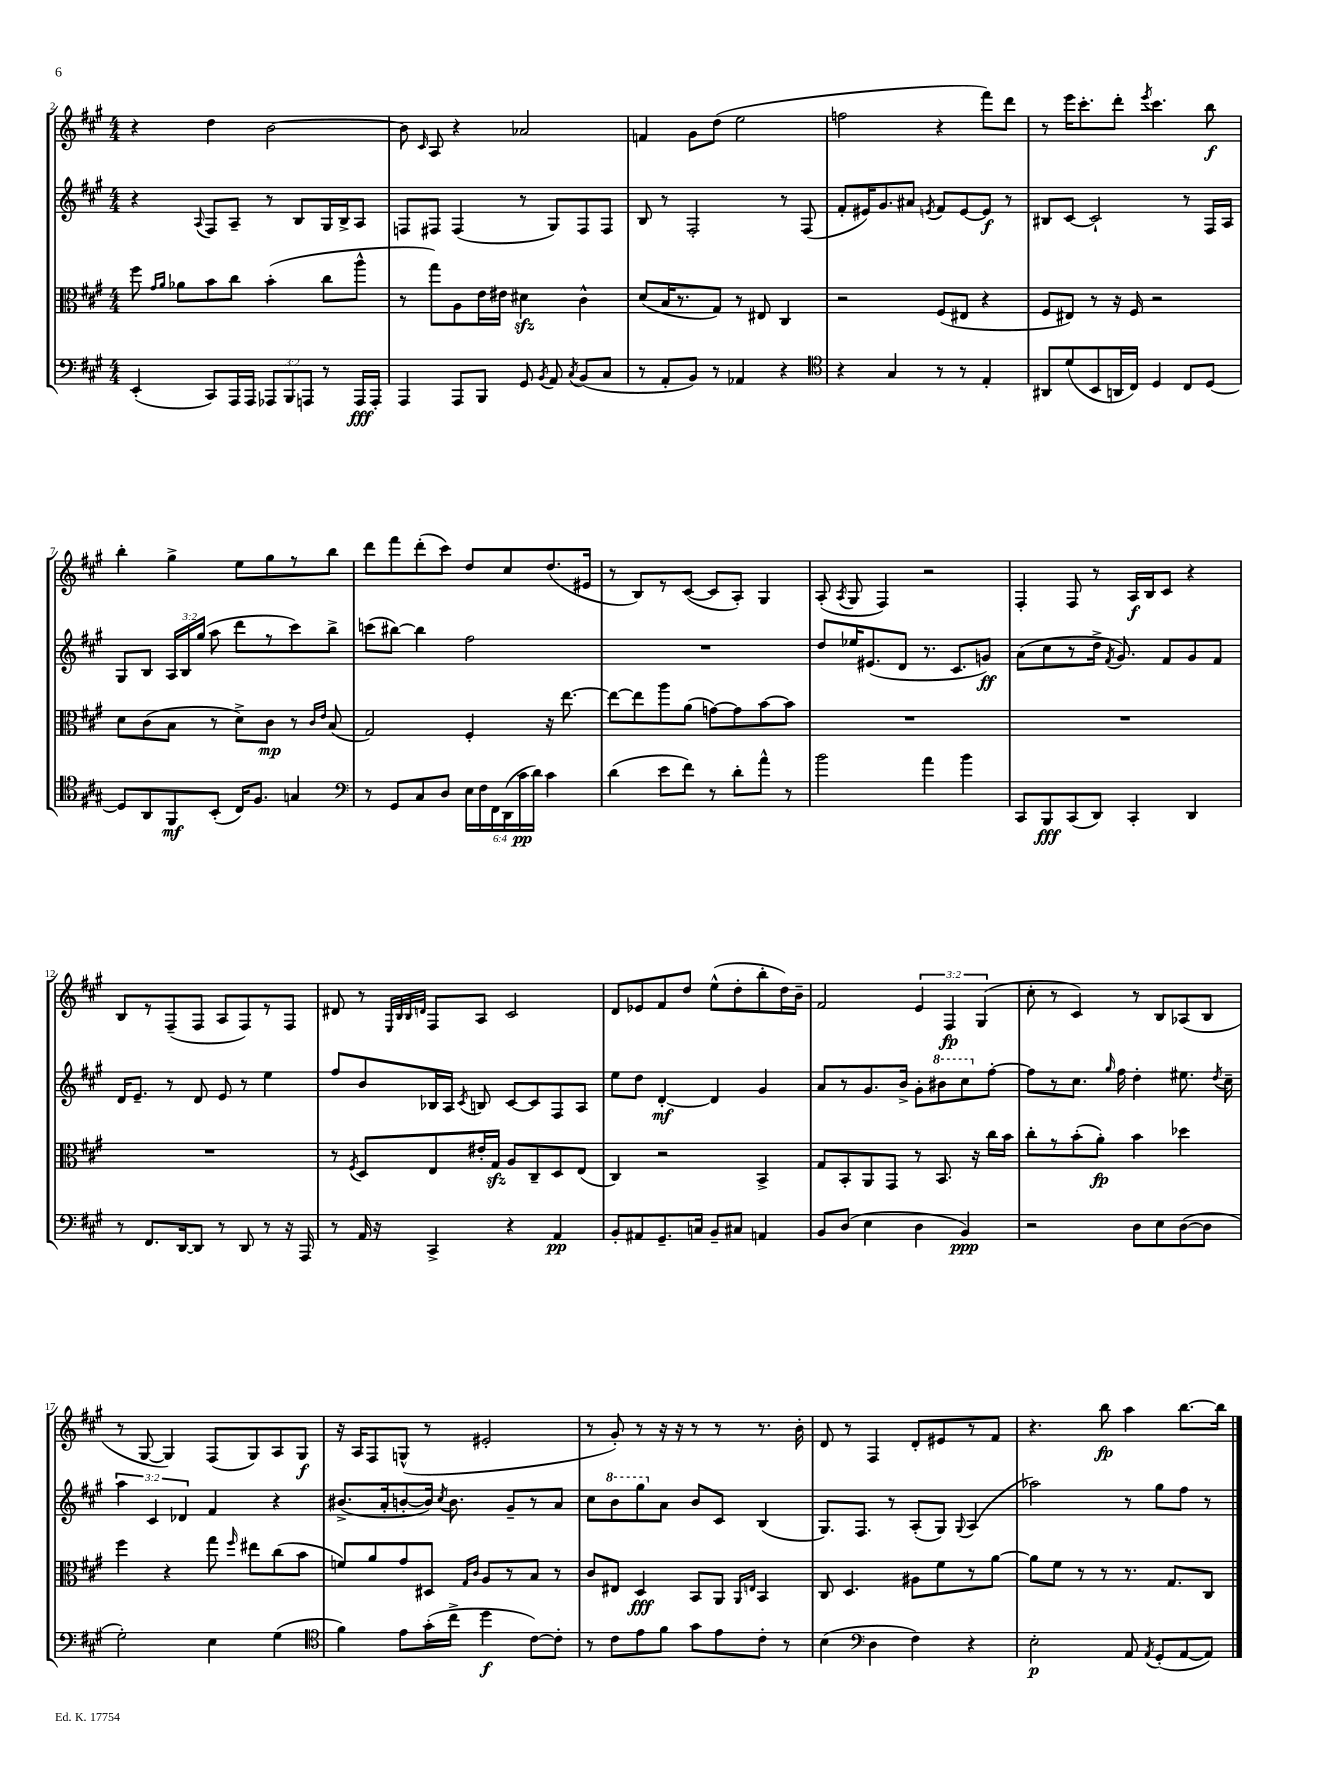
<<
\new StaffGroup <<
\new Staff = "s0" {
    \clef treble \key a \major \numericTimeSignature \time 4/4 \override Staff.TupletNumber.text = #tuplet-number::calc-fraction-text
    \autoBeamOff r4 d''4 b'2~ |
    b'8 \grace { cis'16 } a8 r4 aes'2 |
    f'4 gis'8[ d''8]( e''2 |
    f''2 r4 fis'''8[) d'''8] |
    r8 e'''16[ cis'''8.-. d'''8]-. \acciaccatura { e'''8 } cis'''4. b''8\f |
    b''4-. gis''4-> e''8[ gis''8 r8 b''8] |
    d'''8[ fis'''8 d'''8-.( cis'''8]) d''8[ cis''8 d''8.( eis'16] |
    r8 b8[) r8 cis'8]~( cis'8[ a8]-.) gis4 |
    a8-.( \acciaccatura { a8 } gis8 fis4) r2 |
    fis4-. fis8 r8 a16[\f b16 cis'8] r4 |
    b8[ r8 fis8--( fis8] a8[ fis8) r8 fis8] |
    dis'8 r8 \grace { e32[ b32 b32 d'32] } fis8[ a8] cis'2 |
    d'8[ ees'8 fis'8 d''8] e''8[-^( d''8-. b''8-. d''16) b'16]-- |
    fis'2 \tuplet 3/2 { e'4 fis4\fp gis4( } |
    cis''8-. r8 cis'4) r8 b8[ aes8( b8] |
    r8 gis8~ gis4) fis8[( gis8) a8 gis8]\f |
    r16 a16[ fis8 g8]-^( r8 eis'2-. |
    r8 gis'8-.) r8 r16 r16 r8 r8 r8. b'16-. |
    d'8 r8 fis4 d'8[-. eis'8 r8 fis'8] |
    r4. b''8\fp a''4 b''8.[~ b''16] \bar "|." |
}
\new Staff = "s1" {
    \clef treble \key a \major \numericTimeSignature \time 4/4 \override Staff.TupletNumber.text = #tuplet-number::calc-fraction-text
    \autoBeamOff r4 \appoggiatura { a8 } fis8[ a8]-- r8 b8[ gis16 b16-> a8] |
    f8[ fis8] fis4( r8 gis8[) fis8 fis8] |
    b8 r8 fis2-. r8 fis8( |
    fis'8[-. eis'16) gis'8. ais'8] \acciaccatura { e'8 } fis'8[ e'8~ e'8]\f r8 |
    bis8[ cis'8]~ cis'2-! r8 fis16[ a16] |
    gis8[ b8] \tuplet 3/2 { a16[ b16 gis''16]( } a''8 d'''8[ r8 cis'''8) b''8]-> |
    c'''8[( bis''8]~) bis''4 fis''2 |
    R1 |
    d''8[ ees''16 eis'8.( d'8] r8. cis'8.[ g'8]\ff) |
    a'8[( cis''8 r8 d''16]-> \acciaccatura { fis'8 } gis'8.) fis'8[ gis'8 fis'8] |
    d'16[ e'8.]-- r8 d'8 e'8 r8 e''4 |
    fis''8[ b'8 bes16 a16] \acciaccatura { cis'8 } b8 cis'8[~ cis'8 fis8 a8] |
    e''8[ d''8] d'4~-.\mf d'4 gis'4 |
    a'8[ r8 gis'8. b'16]-> gis'8[-. \ottava #1 bis''8 cis'''8 \ottava #0 fis''8]~-. |
    fis''8[ r8 cis''8.] \grace { gis''16 } fis''16 d''4-. eis''8. \acciaccatura { d''8 } cis''16-- |
    \tuplet 3/2 { a''4 cis'4 des'4 } fis'4 r4 |
    bis'8.[->( a'16-. b'8~-. b'16]) \acciaccatura { cis''8 } b'8. gis'8[-- r8 a'8] |
    cis''8[ \ottava #1 b''8 gis'''8 \ottava #0 a'8] b'8[ cis'8] b4( |
    gis8.[) fis8.] r8 a8[-.( gis8]) \appoggiatura { gis8 } a4( |
    aes''2) r8 gis''8[ fis''8] r8 \bar "|." |
}
\new Staff = "s2" {
    \clef alto \key a \major \numericTimeSignature \time 4/4
    \autoBeamOff fis''8 \grace { gis'16[ a'16] } aes'8[ b'8 cis''8] b'4-.( cis''8[ a''8]-^ |
    r8 gis''8[) a8 e'16 eis'16] dis'4\sfz cis'4-^ |
    d'8[( b16 r8. gis8]) r8 eis8 cis4 |
    r2 fis8[( eis8] r4 |
    fis8[ eis8]) r8 r16 fis16 r2 |
    d'8[ cis'8( b8] r8 d'8[->) cis'8]\mp r8 \grace { cis'16[ e'16] } b8( |
    gis2) fis4-. r16 e''8.~ |
    e''8[~ e''8 a''8 a'8]( g'8[~) g'8 b'8~ b'8] |
    R1 |
    R1 |
    R1 |
    r8 \acciaccatura { fis8 } d8[ e8 eis'16-. gis16]\sfz a8[ cis8-- d8 e8]( |
    cis4) r2 b,4-> |
    gis8[ b,8-. a,8 gis,8] r8 b,8. r16 cis''16[ b'16] |
    cis''8[-. r8 b'8-.( a'8]-.\fp) b'4 des''4 |
    fis''4 r4 gis''8 \grace { fis''16 } eis''8[ cis''8( b'8] |
    f'8[) a'8 gis'8 dis8] \grace { gis16[ cis'16] } a8[ r8 b8] r8 |
    cis'8[ eis8] d4\fff b,8[ a,8] \grace { a,16[ e16] } b,4 |
    cis8 d4. ais8[ fis'8 r8 a'8]~ |
    a'8[ fis'8] r8 r8 r8. gis8.[ cis8] \bar "|." |
}
\new Staff = "s3" {
    \clef bass \key a \major \numericTimeSignature \time 4/4 \override Staff.TupletNumber.text = #tuplet-number::calc-fraction-text
    \autoBeamOff e,4-.( cis,8[) a,,16 a,,16] \tuplet 3/2 { aes,,8[ b,,8 a,,8] } r8 a,,16[\fff a,,16]-. |
    a,,4 a,,8[ b,,8] gis,8 \acciaccatura { b,8 } a,8 \acciaccatura { cis8 } b,8[( cis8] |
    r8 a,8[-. b,8]) r8 aes,4 r4 |
    \clef tenor r4 gis4 r8 r8 e4-. |
    ais,8[ d'8( b,8 a,16 cis16]) d4 cis8[ d8]~ |
    d8[ a,8 fis,8\mf b,8]-.( cis16[) fis8.] g4 |
    \clef bass r8 gis,8[ cis8 d8] \tuplet 6/4 { e16[ fis16 fis,16 d,16( cis'16\pp d'16]) } cis'4 |
    d'4( e'8[ fis'8]) r8 d'8[-. a'8]-^ r8 |
    b'2 a'4 b'4 |
    cis,8[ b,,8\fff cis,8( d,8]) cis,4-. d,4 |
    r8 fis,8.[ d,16~ d,8] r8 d,8 r8 r16 a,,16 |
    r8 a,16 r16 cis,4-> r4 a,4\pp |
    b,8[-. ais,8 gis,8.-- c16] b,8[-- cis8] a,4 |
    b,8[ d8]( e4 d4 b,4\ppp) |
    r2 d8[ e8 d8~( d8] |
    gis2-.) e4 gis4( |
    \clef tenor fis'4) e'8[ gis'16-.( cis''16]-> d''4\f cis'8[~) cis'8]-. |
    r8 cis'8[ e'8 fis'8] gis'8[ e'8 cis'8]-. r8 |
    b4( \clef bass d4 fis4) r4 |
    e2-.\p a,8 \acciaccatura { a,8 } gis,8[-.( a,8~ a,8]) \bar "|." |
}
>>
>>
\layout { \context { \Score currentBarNumber = #2 } }
